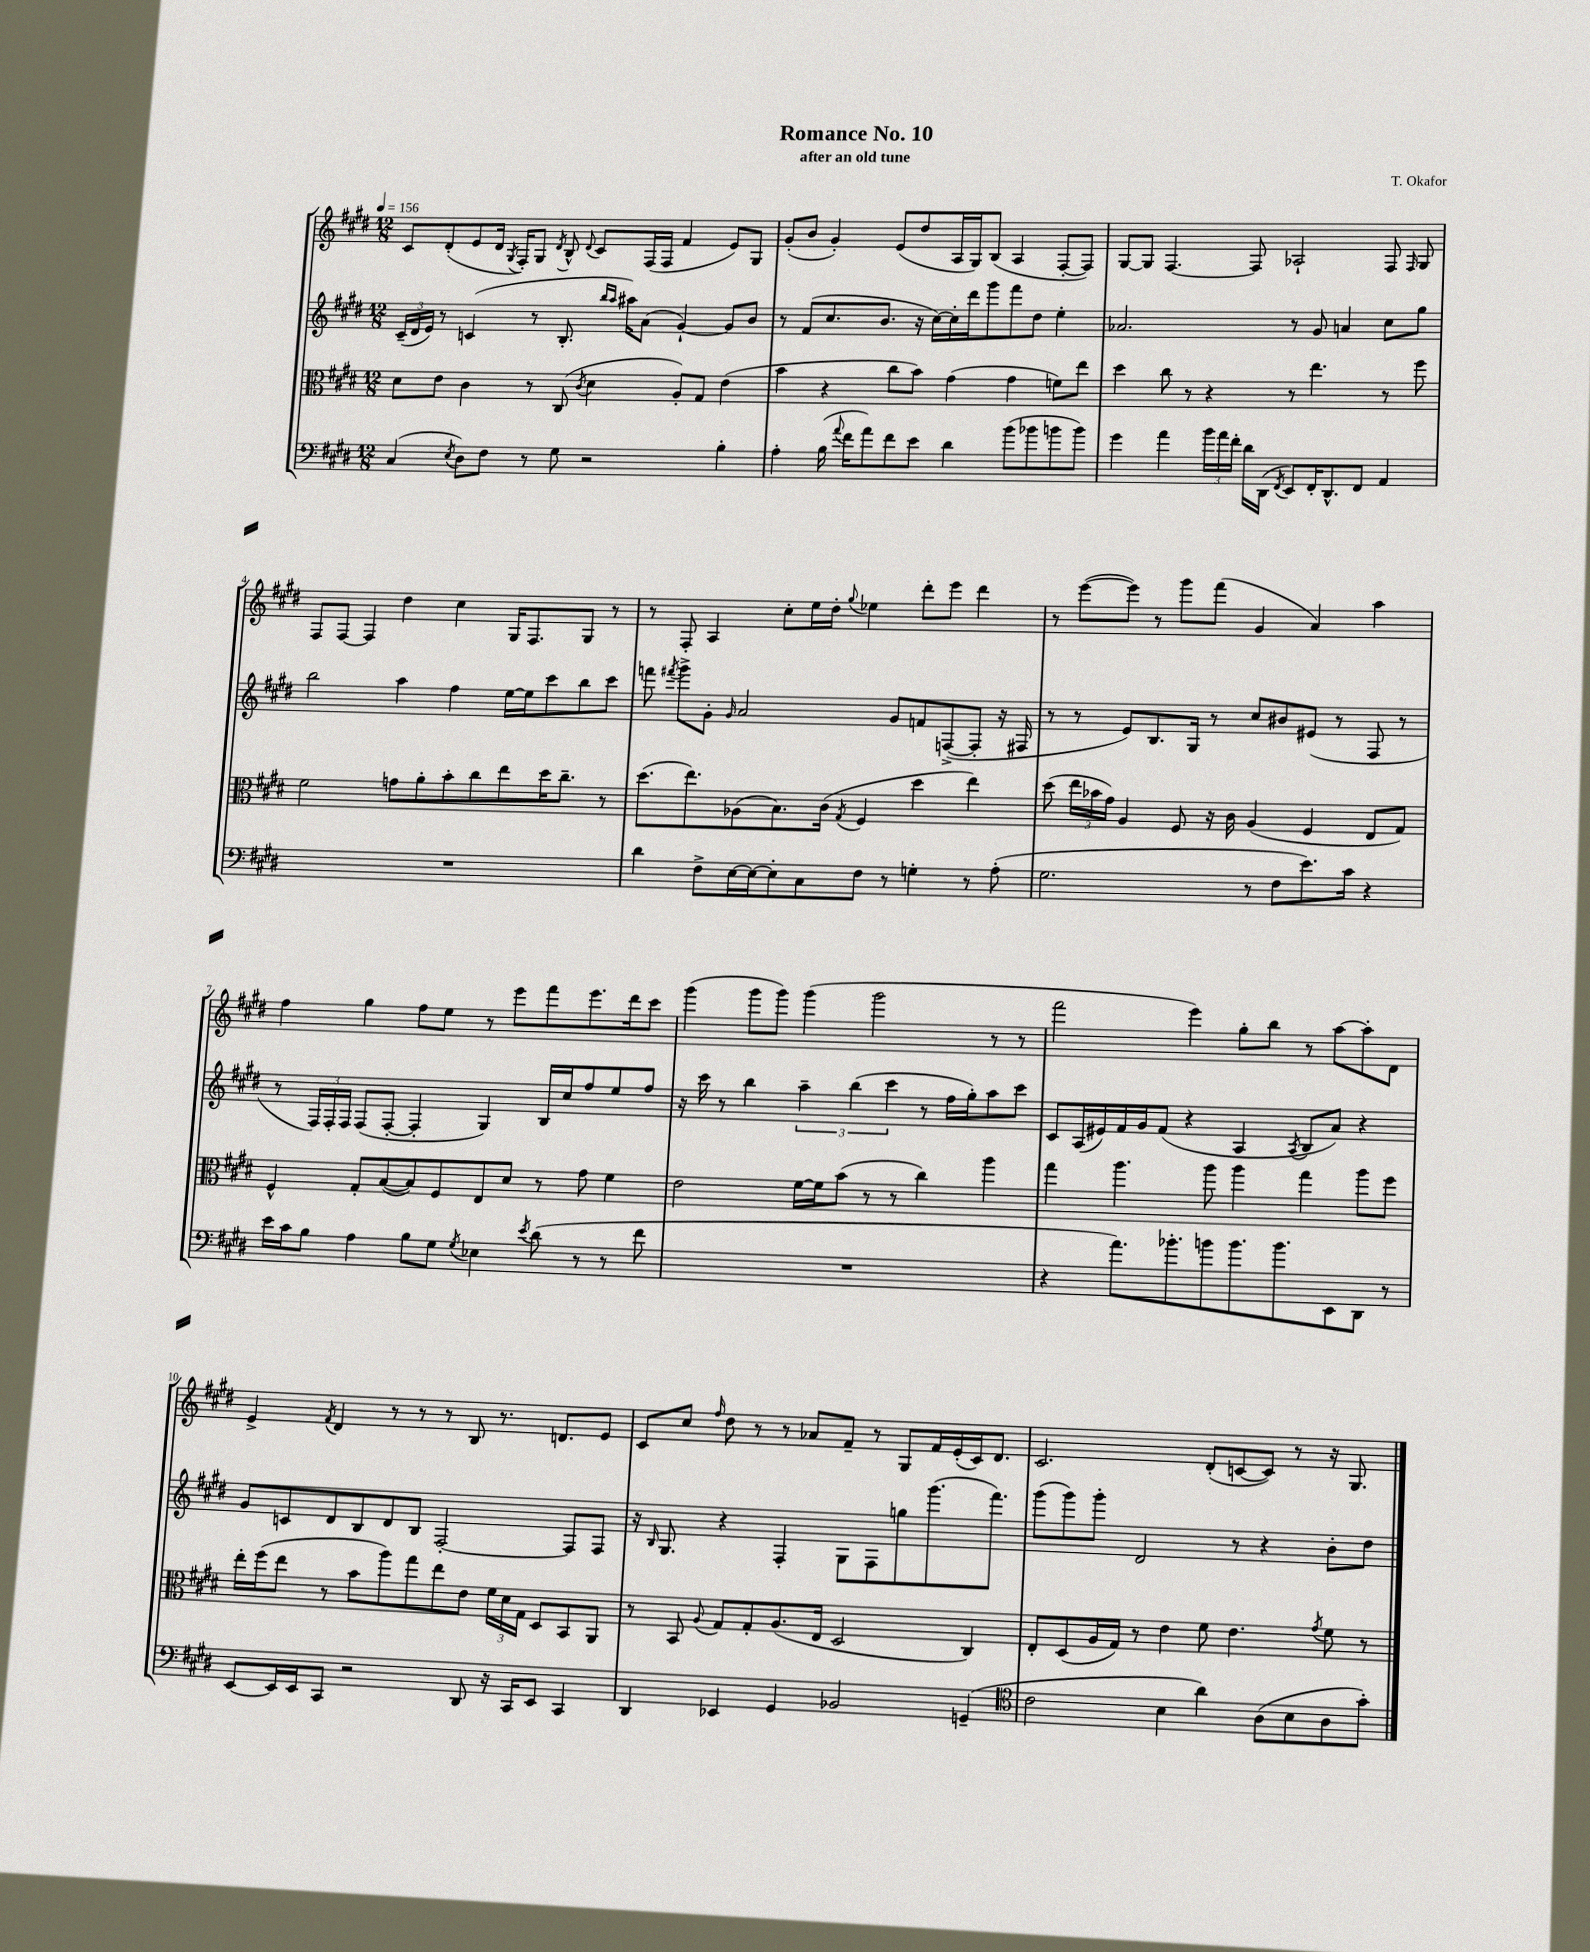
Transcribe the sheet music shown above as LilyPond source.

\header { title = "Romance No. 10" composer = "T. Okafor" subtitle = "after an old tune" }
<<
\new StaffGroup <<
\new Staff = "s0" {
    \clef treble \key e \major \numericTimeSignature \time 12/8 \tempo 4 = 156
    \autoBeamOff cis'8[ dis'8-.( e'8 dis'16] \acciaccatura { gis8 } fis16[-.) gis8] \acciaccatura { dis'8 } b8-^ \appoggiatura { dis'8 } cis'8[ fis16( fis16] fis'4 e'8[) gis8] |
    gis'8[-.( b'8] gis'4-.) e'8[( dis''8 a16 gis16) b8]( a4 fis8[~-. fis8]) |
    gis8[~ gis8] fis4.~ fis8 aes2-! fis8 \grace { fis16 } gis8 |
    fis8[ fis8]~ fis4 dis''4 cis''4 gis16[ fis8. gis8] r8 |
    r8 fis8-. a4 cis''8[-. e''16 dis''16]-. \appoggiatura { gis''8 } ees''4 dis'''8[-. e'''8] dis'''4 |
    r8 e'''8[~( e'''8]) r8 gis'''8[ fis'''8]( gis'4 a'4) a''4 |
    fis''4 gis''4 fis''8[ e''8] r8 e'''8[ fis'''8 e'''8. dis'''16 cis'''8] |
    gis'''4( gis'''8[ gis'''8]) gis'''4( gis'''2 r8 r8 |
    fis'''2 e'''4) gis''8[-. b''8] r8 a''8[~ a''8-. dis'8] |
    e'4-> \acciaccatura { fis'8 } dis'4 r8 r8 r8 b8 r8. d'8.[ e'8] |
    cis'8[ cis''8] \grace { fis''16 } dis''8 r8 r8 aes'8[ fis'8]-- r8 gis8[ fis'16 e'16-.( cis'16) dis'8.] |
    cis'2. dis'8[-.( c'8~ c'8]) r8 r16 gis8. \bar "|." |
}
\new Staff = "s1" {
    \clef treble \key e \major \numericTimeSignature \time 12/8
    \autoBeamOff \tuplet 3/2 { cis'16[--( dis'16 e'16]) } r8 c'4( r8 b8.-. \grace { b''16[ a''16] } ais''16[) a'8]( gis'4~-!) gis'8[ b'8] |
    r8 fis'8[( cis''8. b'8.] r16 cis''16[~) cis''16-. dis'''16 gis'''8 fis'''8 dis''8] e''4-. |
    aes'2. r8 gis'8 a'4 cis''8[ gis''8] |
    b''2 a''4 fis''4 e''16[~ e''16 cis'''8 b''8 cis'''8] |
    f'''8 \acciaccatura { fis'''8 } gis'''8[-> gis'8]-. \grace { gis'16 } a'2 gis'8[ f'8 f8~->( f8]-. r16 fis16 |
    r8 r8 e'8[) b8. gis16] r8 cis''8[ bis'8 eis'8]( r8 fis8 r8 |
    r8 \tuplet 3/2 { fis16[) fis16-. fis16] } fis8[( fis8]~-. fis4-. gis4) b16[ cis''16 fis''8 e''8 fis''8] |
    r16 cis'''16 r8 b''4 \tuplet 3/2 { a''4-- b''4( cis'''4 } r8 fis''16[ gis''16-.) a''8 cis'''8] |
    cis'8[ a16( eis'16) fis'16 gis'16 fis'8]( r4 a4 \acciaccatura { a8 } b8[ a'8]) r4 |
    gis'8[ c'8 dis'8 b8 dis'8 b8] fis2~-. fis8[ fis8] |
    r16 \grace { b16 } gis8. r4 fis4-. gis8[ fis8 g''8 gis'''8.( fis'''8.]) |
    gis'''8[( gis'''8) gis'''8]-. dis'2 r8 r4 b'8[-. dis''8] \bar "|." |
}
\new Staff = "s2" {
    \clef alto \key e \major \numericTimeSignature \time 12/8
    \autoBeamOff dis'8[ e'8] cis'4 r8 cis8( \acciaccatura { cis'8 } dis'4 a8[-.) gis8] e'4( |
    b'4 r4 cis''8[ b'8]) gis'4( gis'4 f'8[) e''8] |
    dis''4 cis''8 r8 r4 r8 e''4. r8 fis''8 |
    fis'2 g'8[ a'8-. b'8-. cis''8 e''8 dis''16 cis''8.]-- r8 |
    dis''8.[( e''8.) aes8( b8.) cis'16]( \acciaccatura { gis8 } fis4 dis''4 e''4) |
    dis''8( \tuplet 3/2 { e''16[ bes'16 gis'16]) } a4 fis8 r16 cis'16 a4( fis4 e8[ gis8]) |
    fis4-^ gis8[-. b8~( b8) fis8 e8 dis'8] r8 gis'8 fis'4 |
    e'2 fis'16[~ fis'16 b'8]( r8 r8 cis''4) a''4 |
    gis''4 a''4. a''8 a''4 gis''4 a''8[ fis''8] |
    e''16[-. fis''16( e''8] r8 b'8[ a''8) gis''8 e''8 e'8] \tuplet 3/2 { fis'16[ dis'16 gis16] } dis8[ b,8 a,8] |
    r8 b,8 \appoggiatura { a8 } gis8[ gis8-. a8.( e16] dis2 cis4) |
    e8[-. dis8( a16 gis16]) r8 e'4 fis'8 e'4. \acciaccatura { gis'8 } fis'8 r8 \bar "|." |
}
\new Staff = "s3" {
    \clef bass \key e \major \numericTimeSignature \time 12/8
    \autoBeamOff cis4( \acciaccatura { e8 } dis8[) fis8] r8 gis8 r2 b4-. |
    a4-. b16( \appoggiatura { a'8 } fis'16[ a'8) fis'8 e'8] dis'4 b'8[( bes'8 b'8 b'8]) |
    gis'4 a'4 \tuplet 3/2 { b'16[ a'16 fis'16]-. } dis'16[ dis,16]( \acciaccatura { fis,8 } e,8[) fis,16-. dis,8.-^ fis,8] a,4 |
    R1. |
    dis'4 fis8[-> e16~ e16~ e8-. cis8 fis8] r8 g4-. r8 a8-.( |
    gis2. r8 fis8[ e'8.) cis'16] r4 |
    e'16[ cis'16 b8] a4 b8[ gis8] \acciaccatura { gis8 } ees4 \acciaccatura { e'8 } dis'8( r8 r8 fis'8 |
    R1. |
    r4 a'8.[) bes'8.-. b'8 b'8. b'8. e,8 dis,8] r8 |
    e,8[~ e,16 e,16 cis,8] r2 dis,8 r16 cis,16[ e,8] cis,4 |
    dis,4 ees,4 gis,4 bes,2 g,4--( |
    \clef tenor cis'2 b4 a'4) a8[( b8 a8 gis'8]-.) \bar "|." |
}
>>
>>
